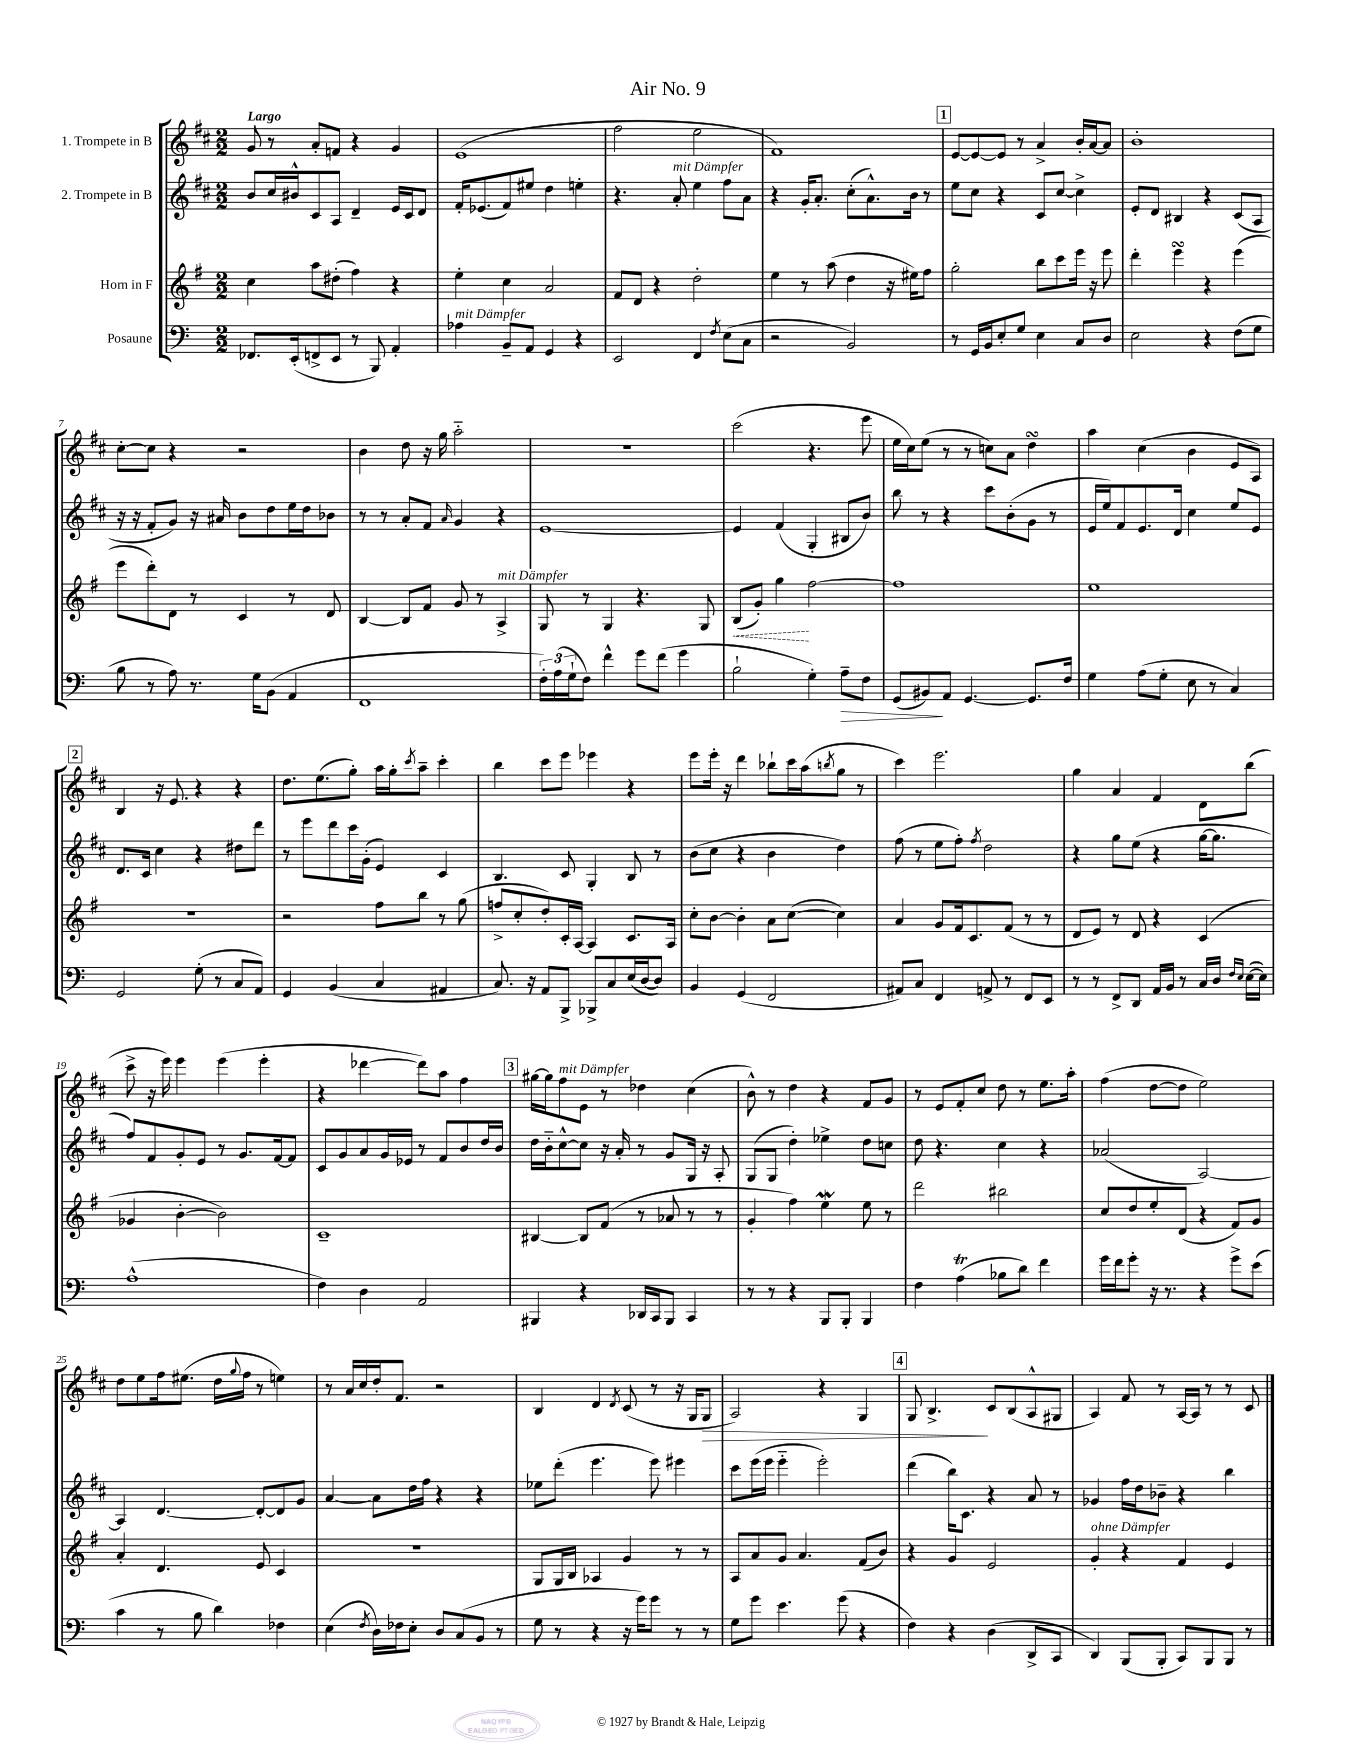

**kern	**dynam	**kern	**dynam	**kern	**kern	**dynam
*part4	*part4	*part3	*part3	*part2	*part1	*part1
*staff4	*staff4	*staff3	*staff3	*staff2	*staff1	*staff1
*I"Posaune	*	*I"Horn in F	*	*I"2. Trompete in B	*I"1. Trompete in B	*
*clefF4	*	*clefG2	*	*clefG2	*clefG2	*
*k[]	*	*k[f#]	*	*k[f#c#]	*k[f#c#]	*
*M2/2	*	*M2/2	*	*M2/2	*M2/2	*
=1	=1	=1	=1	=1	=1	=1
!	!	!	!	!	!LO:TX:a:B:t=Largo	!
8.FF-X/L	.	4cc\	.	8b/L	8g/	.
.	.	.	.	16cc#/L	8r	.
(16EE'/k	.	.	.	16b#X^^/J	.	.
8FFn^/	.	8aa\L	.	8c#/	8a'/L	.
8EE/J	.	(8dd#X'\J	.	8A/J	8fn/J	.
8r	.	4ff#\)	.	4d~/	4r	.
8BBB/)	.	.	.	.	.	.
4AA'/	.	4r	.	16e/LL	4g/	.
.	.	.	.	16c#/J	.	.
.	.	.	.	8d/J	.	.
=2	=2	=2	=2	=2	=2	=2
!LO:TX:a:i:t=mit Dämpfer	!	!	!	!	!	!
4A-X\	.	4ee'\	.	16f#'/KL	(1e	.
.	.	.	.	(8.e-X/	.	.
8BB~/L	.	4cc\	.	8f#/)	.	.
8AA/J	.	.	.	8ee#X/J	.	.
4GG/	.	2a/	.	4dd\	.	.
4r	.	.	.	4een'\	.	.
=3	=3	=3	=3	=3	=3	=3
2EE/	.	8f#/L	.	4.r	2ff#\	.
.	.	8d/J	.	.	.	.
.	.	4r	.	.	.	.
!	!	!	!	!LO:TX:a:i:t=mit Dämpfer	!	!
.	.	.	.	8a'/	.	.
4FF/	.	2dd'\	.	4ee\	2ee\	.
8qF/	.	.	.	.	.	.
(8E\L	.	.	.	8ff#\L	.	.
8C\J	.	.	.	8a\J	.	.
=4	=4	=4	=4	=4	=4	=4
2r	.	4ee\	.	4r	1f#)	.
.	.	8r	.	16g'/KL	.	.
.	.	.	.	8.a'/J	.	.
.	.	(8aa\	.	.	.	.
2BB/)	.	4dd\	.	(8cc#'\L	.	.
.	.	.	.	8.a^^\)	.	.
.	.	16r	.	.	.	.
.	.	16ee#X\KL)	.	16b\Jk	.	.
.	.	8ff#\J	.	8r	.	.
!!LO:REH:place=s1:t=1
=5	=5	=5	=5	=5	=5	=5
8r	.	2gg'\	.	8ee\L	[8e/L	.
16GG/LL	.	.	.	8cc#\J	8e/_	.
16BB/J	.	.	.	.	.	.
8E'/	.	.	.	4r	8e/J]	.
8G/J	.	.	.	.	8r	.
4E\	.	8bb\L	.	8c#/L	4a^/	.
.	.	8ccc\	.	[8cc#/J	.	.
8C/L	.	16eee\Jk	.	4cc#^\]	16b'/LL	.
.	.	16r	.	.	[16a/J	.
8D/J	.	8eee\	.	.	8a/J]	.
=6	=6	=6	=6	=6	=6	=6
2E\	.	4ddd'\	.	8e'/L	1b'	.
.	.	.	.	8d/J	.	.
.	.	4eeesSSS\	.	4B#X/	.	.
4r	.	4r	.	4r	.	.
(8F\L	.	(4eee\	.	(8c#/L	.	.
8G\J	.	.	.	8A/J	.	.
!!LO:LB:g=z
=7	=7	=7	=7	=7	=7	=7
8B\	.	8eee\L	.	16r	[8cc#'\L	.
.	.	.	.	16r	.	.
8r	.	8ddd'\)	.	8f#'/L	8cc#\J]	.
8A\)	.	8d\J	.	8g/J)	4r	.
8.r	.	8r	.	16r	.	.
.	.	.	.	16a#X/	.	.
.	.	4c/	.	8b\L	2r	.
16G\KL	.	.	.	.	.	.
(8BB\J	.	.	.	8dd\	.	.
4AA/	.	8r	.	16ee\L	.	.
.	.	.	.	16dd\J	.	.
.	.	8d/	.	8b-X\J	.	.
=8	=8	=8	=8	=8	=8	=8
1FF	.	[4B/	.	8r	4b\	.
.	.	.	.	8r	.	.
.	.	8B/L]	.	8a'/L	8dd\	.
.	.	8f#/J	.	8f#/J	16r	.
.	.	.	.	.	16gg\	.
.	.	.	.	16qqa/	.	.
.	.	8g/	.	4g/	2aa\	.
.	.	8r	.	.	.	.
!	!	!LO:TX:a:i:t=mit Dämpfer	!	!	!	!
.	.	4A^/	.	4r	.	.
=9	=9	=9	=9	=9	=9	=9
24F'\LL)	.	8G/	.	[1e	1r	.
(24A\	.	.	.	.	.	.
24G`\J	.	.	.	.	.	.
8F\J)	.	8r	.	.	.	.
4f^^\	.	4G/	.	.	.	.
8g\L	.	4.r	.	.	.	.
(8f\J	.	.	.	.	.	.
4g\	.	.	.	.	.	.
.	.	8G/	.	.	.	.
=10	=10	=10	=10	=10	=10	=10
!	!	!	!LO:HP:b	!	!	!
2B`\	.	(8B/L	<	4e/]	(2ccc#\	.
.	.	8g'/J)	.	.	.	.
.	.	4gg\	.	(4f#/	.	.
4G'\)	.	[2ff#\	[	4G'/	4.r	.
!	!LO:HP:b	!	!	!	!	!
8A~\L	>	.	.	8B#X/L	.	.
8F\J	.	.	.	8b/J)	8eee\	.
=11	=11	=11	=11	=11	=11	=11
(8GG/L	.	1ff#]	.	8bb\	16ee\LL	.
.	.	.	.	.	16cc#\J)	.
8BB#X/)	.	.	.	8r	(8ee\J	.
8AA/J	]	.	.	4r	8r	.
[4.GG/	.	.	.	.	8r	.
.	.	.	.	8ccc#\L	8ccn\L)	.
.	.	.	.	(8b'\	8a\J	.
8.GG/L]	.	.	.	8g\J	4ddsSSs\	.
.	.	.	.	8r	.	.
16F/Jk	.	.	.	.	.	.
=12	=12	=12	=12	=12	=12	=12
4G\	.	1ee	.	16e/LL	4aa\	.
.	.	.	.	16ee/J)	.	.
.	.	.	.	8f#/	.	.
(8A\L	.	.	.	8.e/	(4cc#\	.
8G'\J	.	.	.	.	.	.
.	.	.	.	16d/Jk	.	.
8E\	.	.	.	4cc#\	4b\	.
8r	.	.	.	.	.	.
4C/)	.	.	.	8ee/L	8e/L	.
.	.	.	.	8e/J	8A/J)	.
!!LO:LB:g=z
!!LO:REH:place=s1:t=2
=13	=13	=13	=13	=13	=13	=13
2GG/	.	1r	.	8.d/L	4B/	.
.	.	.	.	16c#/Jk	.	.
.	.	.	.	4cc#\	16r	.
.	.	.	.	.	8.e/	.
(8G'\	.	.	.	4r	4r	.
8r	.	.	.	.	.	.
8C/L	.	.	.	8dd#X\L	4r	.
8AA/J)	.	.	.	8ddd\J	.	.
=14	=14	=14	=14	=14	=14	=14
4GG/	.	2r	.	8r	8.dd\L	.
.	.	.	.	8eee\L	.	.
.	.	.	.	.	(8.ee\	.
(4BB/	.	.	.	8ddd\	.	.
.	.	.	.	16ccc#\L	8gg'\J)	.
.	.	.	.	(16g'\JJ	.	.
4C/	.	8ff#\L	.	4e/)	16aa\LL	.
.	.	.	.	.	16gg'\J	.
.	.	.	.	.	8qccc#/	.
.	.	8bb\J	.	.	8aa~\J	.
4AA#X/	.	8r	.	4c#/	4ccc#'\	.
.	.	(8gg\	.	.	.	.
=15	=15	=15	=15	=15	=15	=15
8.C/)	.	8ffn^/L	.	4.B/	4bb\	.
.	.	8cc'/	.	.	.	.
16r	.	.	.	.	.	.
8AA/L	.	8dd'/)	.	.	8ccc#\L	.
8BBB^/J	.	16c'/L	.	8c#/	8eee\J	.
.	.	[16A/JJ	.	.	.	.
8BBB-X^/L	.	4A/]	.	4G'/	4eee-X\	.
8C/	.	.	.	.	.	.
(16E/L	.	8.c/L	.	8B/	4r	.
[16D/J	.	.	.	.	.	.
8D/J])	.	.	.	8r	.	.
.	.	16A/Jk	.	.	.	.
=16	=16	=16	=16	=16	=16	=16
4BB/	.	8cc'\L	.	(8b\L	8eee\L	.
.	.	[8b\J	.	8cc#\J	16eee'\Jk	.
.	.	.	.	.	16r	.
(4GG/	.	4b'\]	.	4r	4ddd\	.
2FF/	.	8a\L	.	4b\	8bb-X`\L	.
.	.	([8cc\J	.	.	16ccc#\L	.
.	.	.	.	.	(16aa\J	.
.	.	.	.	.	8qbbn/	.
.	.	4cc\])	.	4dd\)	8gg\J	.
.	.	.	.	.	8r	.
=17	=17	=17	=17	=17	=17	=17
8AA#X/L)	.	4a/	.	(8ff#\	4ccc#\)	.
8C/J	.	.	.	8r	.	.
4FF/	.	8g/L	.	8ee\L	2.eee\	.
.	.	16f#/k	.	8ff#'\J)	.	.
.	.	8.c/	.	.	.	.
.	.	.	.	8qff#/	.	.
8AAn^/	.	.	.	2dd\	.	.
8r	.	(8f#/J	.	.	.	.
8FF/L	.	8r	.	.	.	.
8EE/J	.	8r	.	.	.	.
=18	=18	=18	=18	=18	=18	=18
8r	.	8d/L	.	4r	4gg\	.
8r	.	8e/J)	.	.	.	.
8FF^/L	.	8r	.	8gg\L	4a/	.
8DD/J	.	8d/	.	(8ee\J	.	.
16AA/LL	.	4r	.	4r	4f#/	.
16BB/JJ	.	.	.	.	.	.
8r	.	.	.	.	.	.
16C/LL	.	(4c/	.	[16gg\KL	8d\L	.
16D/JJ	.	.	.	8.gg\J]	.	.
16qqF/LL	.	.	.	.	.	.
16qqE/JJ	.	.	.	.	.	.
([16E\LL	.	.	.	.	(8bb\J	.
16E\JJ])	.	.	.	.	.	.
!!LO:LB:g=z
=19	=19	=19	=19	=19	=19	=19
(1A^^	.	4g-X/	.	8ff#/L)	8ccc#^\	.
.	.	.	.	8f#/	16r	.
.	.	.	.	.	16eee\)	.
.	.	[4b'\	.	8g'/	4eee\	.
.	.	.	.	8e/J	.	.
.	.	2b\])	.	8r	(4eee\	.
.	.	.	.	8.g/L	.	.
.	.	.	.	.	4eee'\	.
.	.	.	.	[16f#/k	.	.
.	.	.	.	8f#/J]	.	.
=20	=20	=20	=20	=20	=20	=20
4F\)	.	1c~	.	8c#/L	4r	.
.	.	.	.	8g/	.	.
4D\	.	.	.	8a/	[4ddd-X\	.
.	.	.	.	16g/L	.	.
.	.	.	.	16e-X/JJ	.	.
2AA/	.	.	.	8r	8ddd-\L])	.
.	.	.	.	8f#/L	8aa\J	.
.	.	.	.	8b/	4ff#\	.
.	.	.	.	16dd/L	.	.
.	.	.	.	16b/JJ	.	.
!!LO:REH:place=s1:t=3
=21	=21	=21	=21	=21	=21	=21
4BBB#X/	.	[4B#X/	.	16dd\LL	[16gg#X\LL	.
.	.	.	.	16b\J	16gg#\J]	.
!	!	!	!	!	!LO:TX:a:i:t=mit Dämpfer	!
.	.	.	.	[8cc#^^\	8ff#\	.
4r	.	8B#/L]	.	8cc#\J]	8e\J	.
.	.	(8f#/J	.	16r	8r	.
.	.	.	.	16a'/	.	.
16DD-X/LL	.	8r	.	8r	4dd-X\	.
16CC/J	.	.	.	.	.	.
8BBB#/J	.	8a-X/	.	8g/L	.	.
4CC/	.	8r	.	16G/Jk	(4cc#\	.
.	.	.	.	16r	.	.
.	.	8r	.	8A'/	.	.
=22	=22	=22	=22	=22	=22	=22
8r	.	4g'/	.	(8G/L	8b^^\)	.
8r	.	.	.	8G/J	8r	.
4r	.	4ff#\)	.	4dd'\)	4dd\	.
8BBB/L	.	4eeW\	.	4ee-X^\	4r	.
8BBB'/J	.	.	.	.	.	.
4BBB/	.	8ee\	.	8dd\L	8f#/L	.
.	.	8r	.	8ccn\J	8g/J	.
=23	=23	=23	=23	=23	=23	=23
4F\	.	2ddd\	.	8dd\	8r	.
.	.	.	.	4.r	8e/L	.
(4AT\	.	.	.	.	8f#'/	.
.	.	.	.	.	8cc#/J	.
8B-X\L	.	2bb#X\	.	4cc#\	8dd\	.
8d\J)	.	.	.	.	8r	.
4f\	.	.	.	4r	8.ee\L	.
.	.	.	.	.	16aa'\Jk	.
=24	=24	=24	=24	=24	=24	=24
16g\LL	.	8cc/L	.	(2a-X/	(4ff#\	.
16f\J	.	.	.	.	.	.
8g'\J	.	8dd/	.	.	.	.
16r	.	8ee'/	.	.	[8dd\L	.
8.r	.	.	.	.	.	.
.	.	(8d/J	.	.	8dd\J]	.
4r	.	4r	.	[2A/)	2ee\)	.
8g^\L	.	8f#/L)	.	.	.	.
(8e\J	.	8g/J	.	.	.	.
!!LO:LB:g=z
=25	=25	=25	=25	=25	=25	=25
4c\	.	4a'/	.	4A/]	8dd\L	.
.	.	.	.	.	8ee\	.
8r	.	4.d/	.	[4.d/	16ff#\k	.
.	.	.	.	.	(8.ee#X\J	.
8B\	.	.	.	.	.	.
4d\)	.	.	.	.	16dd\LL	.
.	.	.	.	.	8qqgg/	.
.	.	.	.	.	16ff#\JJ	.
.	.	8e/	.	8d'/L_	8r	.
4F-X\	.	4c/	.	8d/]	4een\)	.
.	.	.	.	8g/J	.	.
=26	=26	=26	=26	=26	=26	=26
(4E\	.	1r	.	[4a/	8r	.
.	.	.	.	.	16a/LL	.
.	.	.	.	.	16cc#/	.
8qF/	.	.	.	.	.	.
16D\LL)	.	.	.	8a\L]	16dd'/J	.
16F-X\J	.	.	.	.	8.f#/J	.
8E'\J	.	.	.	16dd\L	.	.
.	.	.	.	16ff#\JJ	.	.
8D/L	.	.	.	4r	2r	.
(8C/	.	.	.	.	.	.
8BB/J	.	.	.	4r	.	.
8r	.	.	.	.	.	.
=27	=27	=27	=27	=27	=27	=27
8G\	.	8G/L	.	8ee-X\L	4B/	.
8r	.	16G/L	.	(8ddd'\J	.	.
.	.	16B/JJ	.	.	.	.
4r	.	4A-X/	.	4.eee\	4d/	.
.	.	.	.	.	8qd/	.
16r	.	4g/	.	.	(8c#/	.
16g\KL)	.	.	.	.	.	.
8g\J	.	.	.	8eee\)	8r	.
8r	.	8r	.	4eee#X\	16r	.
.	.	.	.	.	16G/KL	.
!	!	!	!	!	!	!LO:HP:b
8r	.	8r	.	.	8G/J	>
=28	=28	=28	=28	=28	=28	=28
8G\L	.	8A/L	.	8ccc#\L	2A/)	.
8g\J	.	8a/	.	(16eee\L	.	.
.	.	.	.	16eee\JJ	.	.
4.e\	.	8g/J	.	4eee\	.	.
.	.	4.a/	.	.	.	.
.	.	.	.	2eee'\)	4r	.
(8g\	.	.	.	.	.	.
4r	.	(8f#/L	.	.	4G/	.
.	.	8b/J)	.	.	.	.
!!LO:REH:place=s1:t=4
=29	=29	=29	=29	=29	=29	=29
4F\)	.	4r	.	(4ddd\	8G/	.
.	.	.	.	.	4.B^/	.
4r	.	4g/	.	16bb\KL)	.	.
.	.	.	.	8.c#\J	.	.
(4D\	.	2e/	.	4r	8c#/L	]
.	.	.	.	.	(8B/	.
8DD^/L	.	.	.	8a/	8A^^/	.
8CC/J	.	.	.	8r	8G#X/J	.
=30	=30	=30	=30	=30	=30	=30
!	!	!LO:TX:a:i:t=ohne Dämpfer	!	!	!	!
4DD/)	.	4g'/	.	4g-X/	4A/)	.
(8BBB/L	.	4r	.	16ff#\LL	8f#/	.
.	.	.	.	16dd\J	.	.
8BBB'/J	.	.	.	8b-X~\J	8r	.
8CC/L)	.	4f#/	.	4r	[16A/LL	.
.	.	.	.	.	16A/JJ]	.
8BBB/	.	.	.	.	8r	.
8BBB/J	.	4e/	.	4bb\	8r	.
8r	.	.	.	.	8c#/	.
==	==	==	==	==	==	==
*-	*-	*-	*-	*-	*-	*-
